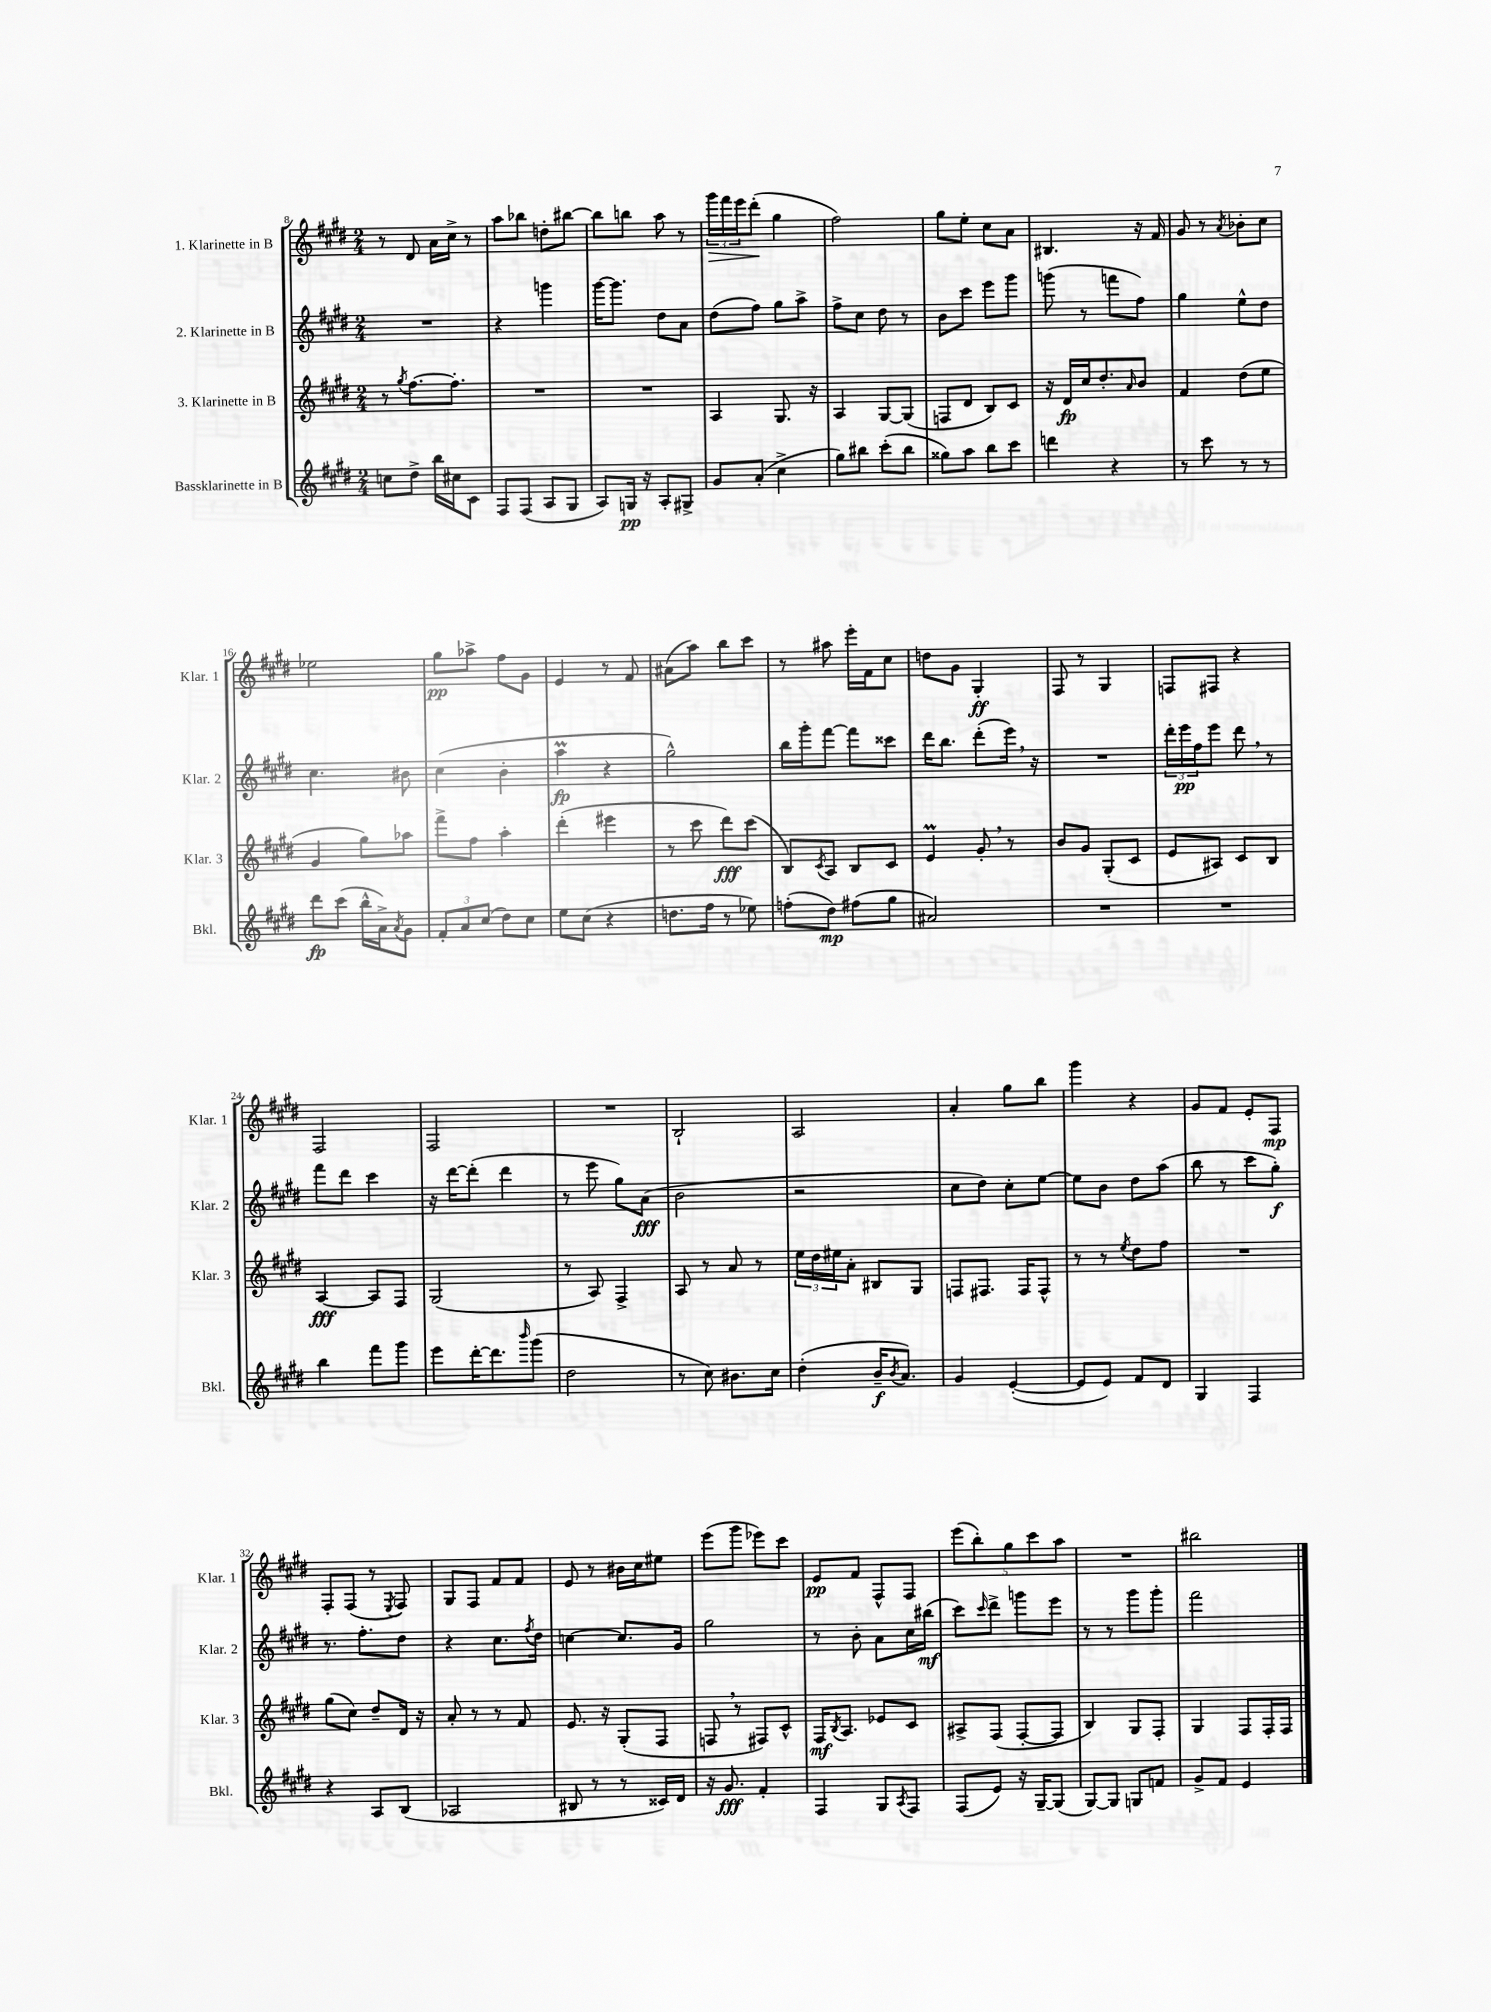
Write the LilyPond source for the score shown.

<<
\new StaffGroup <<
\new Staff = "s0" \with { instrumentName = "1. Klarinette in B" shortInstrumentName = "Klar. 1" } {
    \clef treble \key e \major \numericTimeSignature \time 2/4
    r8 dis'8 a'16 cis''16-> r8 |
    a''8 bes''8 d''8-. bis''8~ |
    bis''8 b''8 a''8 r8 |
    \tuplet 3/2 { gis'''16\> fis'''16 e'''16 } dis'''8-.\!( gis''4 |
    fis''2) |
    gis''8 e''8-. cis''8 a'8 |
    bis4. r16 fis'16 |
    gis'8 r8 \acciaccatura { a'8 } bes'8-. cis''8 |
    ees''2 |
    gis''8\pp aes''8-> fis''8 gis'8 |
    e'4 r8 fis'8 |
    ais'8( a''8) b''8 cis'''8 |
    r8 ais''8 e'''16-. fis'16 cis''8 |
    d''8 gis'8 gis4-.\ff |
    fis8 r8 gis4 |
    f8 fis8 r4 |
    fis2 |
    fis2 |
    R2 |
    b2-! |
    a2 |
    a'4-. gis''8 b''8 |
    gis'''4 r4 |
    gis'8 fis'8 e'8-. fis8\mp |
    fis8-. fis8( r8 \acciaccatura { e8 } fis8) |
    gis8 fis8 fis'8 fis'8 |
    e'8 r8 bis'16 cis''16 eis''8 |
    e'''8( gis'''8 ees'''8) cis'''8 |
    e'8\pp fis'8 fis8-^ fis8 |
    \tuplet 5/4 { e'''8( b''8-.) gis''8 cis'''8 a''8 } |
    R2 |
    bis''2 \bar "|." |
}
\new Staff = "s1" \with { instrumentName = "2. Klarinette in B" shortInstrumentName = "Klar. 2" } {
    \clef treble \key e \major \numericTimeSignature \time 2/4
    R2 |
    r4 g'''4 |
    gis'''16~ gis'''8. dis''8 a'8 |
    dis''8( fis''8) gis''8 a''8-> |
    fis''8-> cis''8 dis''8 r8 |
    b'8 cis'''8 e'''8 gis'''8 |
    g'''8( r8 f'''8 fis''8) |
    gis''4 e''8-^ dis''8 |
    cis''4. bis'8 |
    cis''4( b'4-. |
    a''4\prall\fp r4 |
    gis''2-^) |
    b''16 gis'''16-. fis'''8~ fis'''8 cisis'''8 |
    dis'''16 b''8. dis'''8-.( e'''16) \breathe r16 |
    R2 |
    \tuplet 3/2 { dis'''16-. e'''16\pp fis''16 } e'''8 dis'''8 \breathe r8 |
    fis'''8 dis'''8 cis'''4 |
    r16 dis'''16~ dis'''8-.( dis'''4 |
    r8 e'''8 gis''8) a'8\fff( |
    b'2 |
    r2 |
    cis''8 dis''8) cis''8-. e''8~ |
    e''8 b'8 dis''8 a''8( |
    b''8 r8 cis'''8 gis''8-.\f) |
    r8. fis''8.-. dis''8 |
    r4 cis''8. \acciaccatura { fis''8 } dis''16 |
    c''4~ c''8. gis'16 |
    gis''2 |
    r8 b'8-. a'8 cis''16 bis''16\mf( |
    cis'''8) \grace { cis'''16 } dis'''8-> g'''8 e'''8 |
    r8 r8 gis'''8 gis'''8-. |
    fis'''2 \bar "|." |
}
\new Staff = "s2" \with { instrumentName = "3. Klarinette in B" shortInstrumentName = "Klar. 3" } {
    \clef treble \key e \major \numericTimeSignature \time 2/4
    r8 \acciaccatura { gis''8 } fis''8.~ fis''8.-. |
    R2 |
    R2 |
    a4 gis8. r16 |
    a4 gis8~ gis8( |
    f8 dis'8 b8) cis'8 |
    r16 dis'16\fp cis''16 dis''8.-. \grace { a'16 } b'8 |
    fis'4 dis''8( e''8 |
    gis'4 gis''8) aes''8 |
    fis'''8-> fis''8 a''4-. |
    dis'''4-.( eis'''4 |
    r8 cis'''8 dis'''8\fff) cis'''8( |
    b8) \acciaccatura { cis'8 } a8 b8 cis'8 |
    e'4\prall gis'8-. \breathe r8 |
    b'8 gis'8 gis8-.( cis'8 |
    e'8 ais8) cis'8 b8 |
    a4~\fff a8 fis8 |
    gis2( |
    r8 a8) fis4-> |
    a8 r8 a'8 r8 |
    \tuplet 3/2 { e''16 dis''16 eis''16 } a'8-. bis8 gis8 |
    f8 fis8. fis16 fis8-^ |
    r8 r8 \acciaccatura { e''8 } dis''8 fis''8 |
    R2 |
    gis''8( cis''8) dis''8-- dis'16 r16 |
    a'8-. r8 r8 fis'8 |
    e'8. r16 gis8-.( fis8 |
    f8 \breathe r8 fis8) cis'8-^ |
    fis16\mf \acciaccatura { b8 } a8. ees'8 cis'8 |
    ais8-> fis8( fis8~-. fis8 |
    b4) gis8 fis8-. |
    gis4 fis8 fis16-. fis16 \bar "|." |
}
\new Staff = "s3" \with { instrumentName = "Bassklarinette in B" shortInstrumentName = "Bkl." } {
    \clef treble \key e \major \numericTimeSignature \time 2/4
    c''8 dis''8-> b''16 cis''16 cis'8 |
    fis8 fis8( a8 gis8 |
    a8) g16\pp r16 a8-. gis8-> |
    gis'8 a'8-.( cis''4-> |
    gis''8) bis''8 cis'''8-.( bis''8 |
    gisis''8) a''8 b''8 cis'''8 |
    d'''4 r4 |
    r8 cis'''8 r8 r8 |
    dis'''8\fp cis'''8( b''16-^ a'16->) \acciaccatura { a'8 } gis'8 |
    \tuplet 3/2 { fis'8-. a'8 cis''8( } dis''8) cis''8 |
    e''8 cis''8( r4 |
    d''8. fis''16 r8 ees''8) |
    f''8-.( dis''8\mp) fis''8( gis''8 |
    ais'2) |
    R2 |
    R2 |
    b''4 fis'''8 gis'''8 |
    e'''8 dis'''16~-. dis'''8. \grace { b'''16 } gis'''8( |
    dis''2 |
    r8 cis''8) bis'8. cis''16 |
    dis''4-.( b'16--\f \acciaccatura { b'8 } a'8.) |
    gis'4 e'4~-.( |
    e'8 e'8) fis'8 dis'8 |
    gis4 fis4 |
    r4 a8 b8( |
    aes2 |
    bis8 r8 r8 cisis'16) dis'16 |
    r16 gis'8.\fff fis'4-. |
    fis4 gis8 \acciaccatura { a8 } fis8 |
    fis8( e'8) r16 gis16~-- gis8( |
    gis8~) gis8 g8 f'8 |
    gis'8-> fis'8 e'4 \bar "|." |
}
>>
>>
\layout { \context { \Score currentBarNumber = #8 } }
